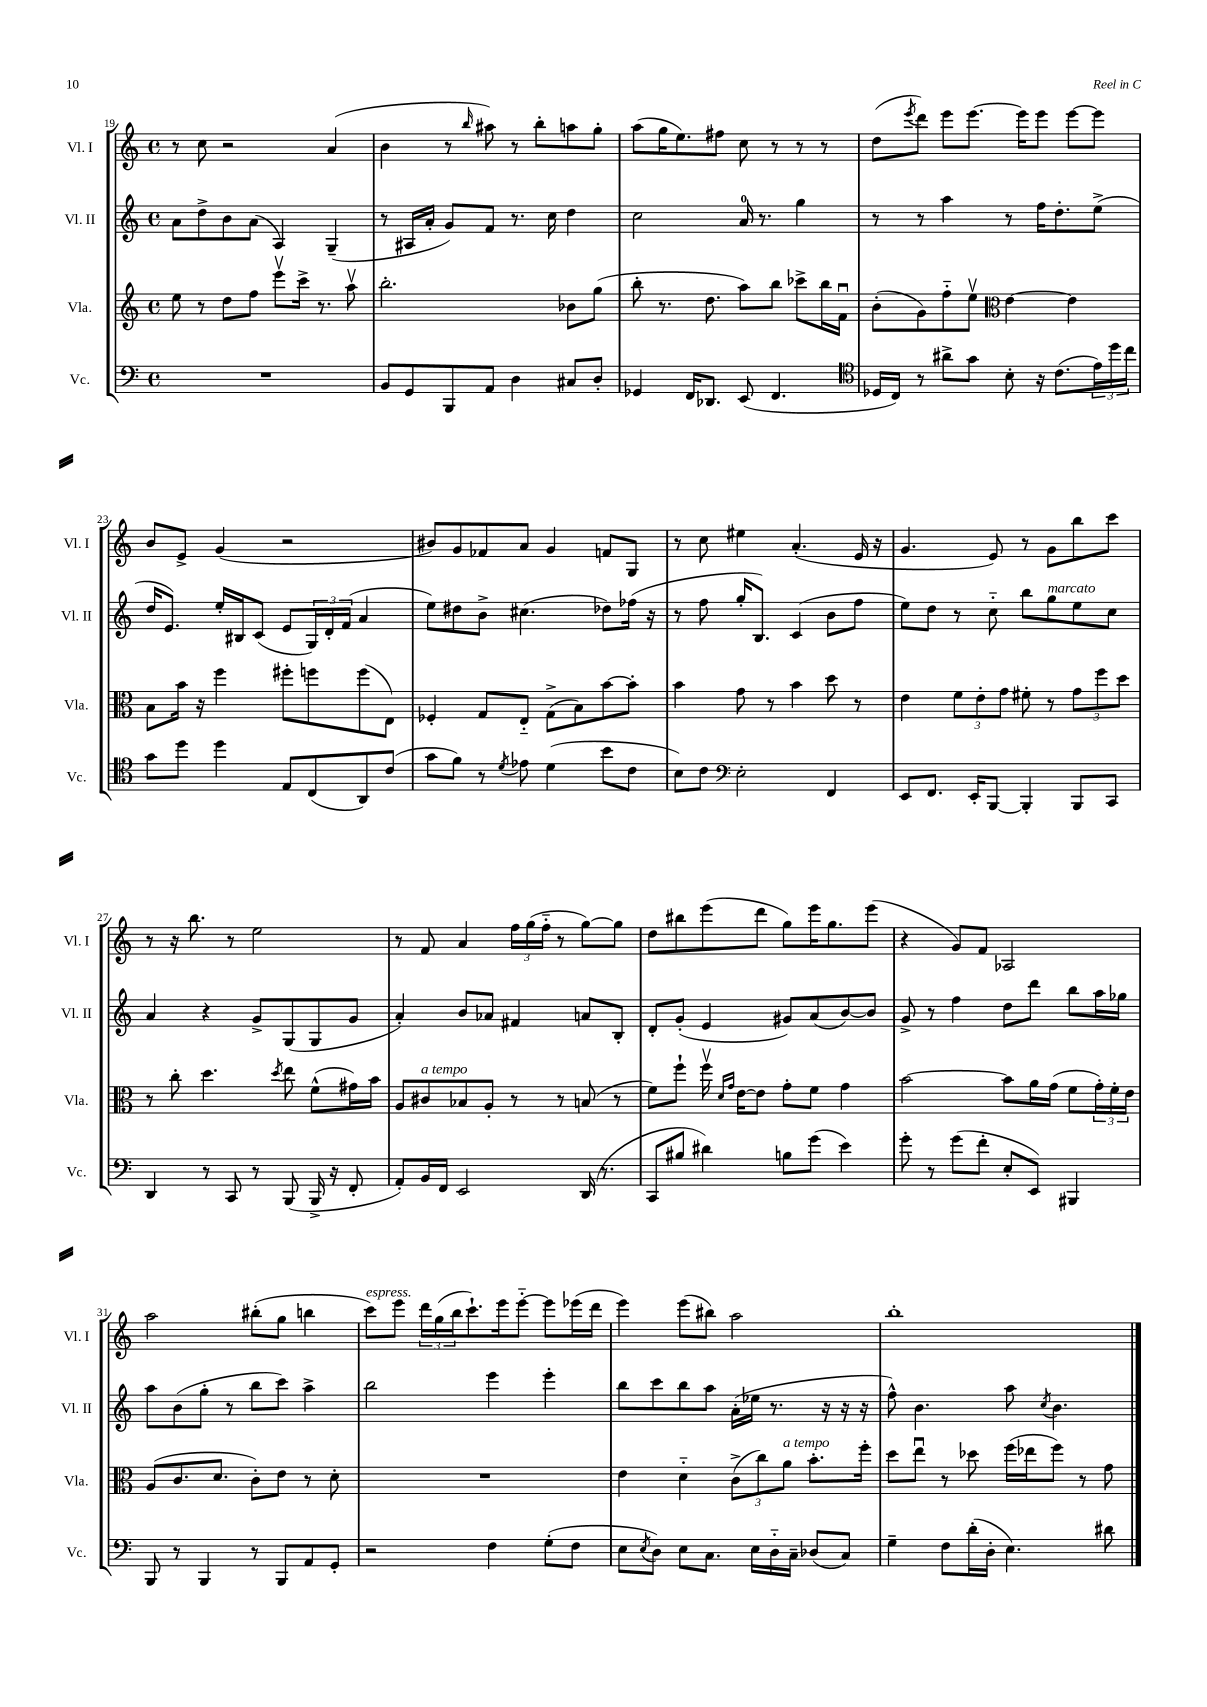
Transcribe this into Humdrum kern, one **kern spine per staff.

**kern	**kern	**kern	**kern
*staff4	*staff3	*staff2	*staff1
*clefF4	*clefG2	*clefG2	*clefG2
*k[]	*k[]	*k[]	*k[]
*M4/4	*M4/4	*M4/4	*M4/4
*met(c)	*met(c)	*met(c)	*met(c)
1r	8ee	8a	8r
.	8r	8dd^	8cc
.	8dd	8b	2r
.	8ff	(8a	.
.	8eeev	4A)	.
.	16ccc^	.	.
.	8.r	.	.
.	.	(4G~	(4a
.	8aav	.	.
=	=	=	=
8BB	2.bb'	8r	4b
8GG	.	16A#	.
.	.	16a'	.
8BBB	.	8g)	8r
.	.	.	16qqbb
8AA	.	8f	8aa#)
4D	.	8.r	8r
.	.	.	8bb'
.	.	16cc	.
8C#	8b-	4dd	8aa
8D'	(8gg	.	8gg'
=	=	=	=
4GG-	8bb'	2cc	(8aa
.	8.r	.	16gg
.	.	.	8.ee)
16FF	.	.	.
8.DD-	8.dd	.	.
.	.	.	8ff#
(8EE	8aa)	16a	8cc
.	.	8.r	.
4.FF	8bb	.	8r
.	8ccc-^	4gg	8r
.	16bb	.	8r
.	16fu	.	.
=	=	=	=
*clefC4	*	*	*
16D-	(8b'	8r	(8dd
16C)	.	.	.
.	.	.	8qeee
8r	8g)	8r	8ddd)
8a#^	8ff'~	4aa	8eee
8g	8eev	.	[8.eee
*	*clefC3	*	*
8B'	[4e	8r	.
.	.	.	16eee]
16r	.	16ff	8eee
(8.c	.	8.dd'	.
.	4e]	.	[8eee
24e)	.	(8ee^	8eee]
24dd	.	.	.
24cc	.	.	.
=	=	=	=
8g	8B	16dd	8b
.	.	8.e)	.
8dd	16b	.	8e^
.	16r	.	.
4dd	4ff	16ee'	(4g
.	.	16B#	.
.	.	(8c	.
8E	8ff#'	8e	2r
(8C	8ff	24G)	.
.	.	24d'	.
.	.	(24f	.
8AA)	(8ff	4a	.
(8c	8E)	.	.
=	=	=	=
8g	4F-'	8ee)	8b#)
8f)	.	8dd#	8g
8r	8G	8b^	8f-
8qd	.	.	.
8e-	8E'~	(4.cc#	8a
(4d	(8G^	.	4g
.	8B)	.	.
8b	[8b	8dd-)	8f
8c	8b']	(16ff-	8G
.	.	16r	.
=	=	=	=
8B)	4b	8r	8r
8c	.	8ff	8cc
*clefF4	*	*	*
2E'	8g	16gg'	4ee#
.	.	8.B)	.
.	8r	.	.
.	4b	(4c	(4.a'
4FF	8dd	8b	.
.	8r	8ff	16e
.	.	.	16r
=	=	=	=
8EE	4e	8ee)	4.g
8.FF	.	8dd	.
.	12f	8r	.
16EE'	.	.	.
.	12e'	.	.
[8BBB	.	8cc'~	8e)
.	12g	.	.
4BBB']	8f#'	8bb	8r
.	8r	8gg	8g
8BBB	12g	8ee	8bb
.	12ff	.	.
8CC	.	8cc	8ccc
.	12dd	.	.
=	=	=	=
4DD	8r	4a	8r
.	8cc'	.	16r
.	.	.	8.bb
8r	4.dd	4r	.
8CC	.	.	8r
8r	.	8g^	2ee
.	8qdd	.	.
(8BBB	8ee	(8G	.
16BBB^	(8f^^	8G	.
16r	.	.	.
8FF'	16g#)	8g	.
.	16b	.	.
=	=	=	=
8AA')	8A	4a')	8r
16BB	8c#	.	8f
16FF	.	.	.
2EE	8B-	8b	4a
.	8A'	8a-	.
.	8r	4f#	24ff
.	.	.	(24gg
.	.	.	24ff'~
.	8r	.	8r
(16DD	(8B	8a	[8gg)
8.r	.	.	.
.	8r	8B'	8gg]
=	=	=	=
8CC	8f)	8d'	8dd
8B#	8ff`	(8g'	8bb#
4d#)	16ffv	4e	(8eee
.	16qqd	.	.
.	16qqg	.	.
.	[16e	.	.
.	8e]	.	8ddd
8B	8g'	8g#)	8gg)
(8g	8f	(8a	16eee
.	.	.	8.gg
4e)	4g	[8b)	.
.	.	8b]	(8eee
=	=	=	=
8g'	[2b	8g^	4r
8r	.	8r	.
(8g	.	4ff	8g)
8f'	.	.	8f
8E'	8b]	8dd	2A-
8EE)	16a	8ddd	.
.	(16g	.	.
4BBB#	8f	8bb	.
.	24g')	16aa	.
.	24f'	.	.
.	.	16gg-	.
.	24e	.	.
=	=	=	=
8BBB	(8A	8aa	2aa
8r	8.c	(8b	.
4BBB	.	8gg'	.
.	8.d	.	.
.	.	8r	.
8r	8c')	8bb	(8bb#'
8BBB	8e	8ccc)	8gg
8AA	8r	4aa^	4bb
8GG'	8d'	.	.
=	=	=	=
2r	1r	2bb	8ccc)
.	.	.	8eee
.	.	.	24ddd
.	.	.	(24gg
.	.	.	24bb
.	.	.	8.ccc`)
4F	.	4eee	.
.	.	.	16eee
.	.	.	[8eee'~
(8G'	.	4eee'	8eee]
8F	.	.	(16eee-
.	.	.	16ddd
=	=	=	=
8E	4e	8bb	4eee)
8qE	.	.	.
8D)	.	8ccc	.
8E	4d'~	8bb	(8eee
8.C	.	8aa	8bb#)
.	(12c^	(16a'	2aa
16E	.	16ee-	.
.	12cc)	.	.
16D'~	.	8.r	.
.	12a	.	.
16C~	.	.	.
(8D-	8.b'	.	.
.	.	16r	.
8C)	.	16r	.
.	16ff'	16r	.
=	=	=	=
4G~	8dd	8ff^^)	1bb'
.	8eeu	4.b	.
8F	8r	.	.
(16d'	8dd-	.	.
16D'	.	.	.
4.E)	(16ff	8aa	.
.	16ee-	.	.
.	.	8qcc	.
.	8ff)	4.b	.
.	8r	.	.
8d#	8g	.	.
==	==	==	==
*-	*-	*-	*-
